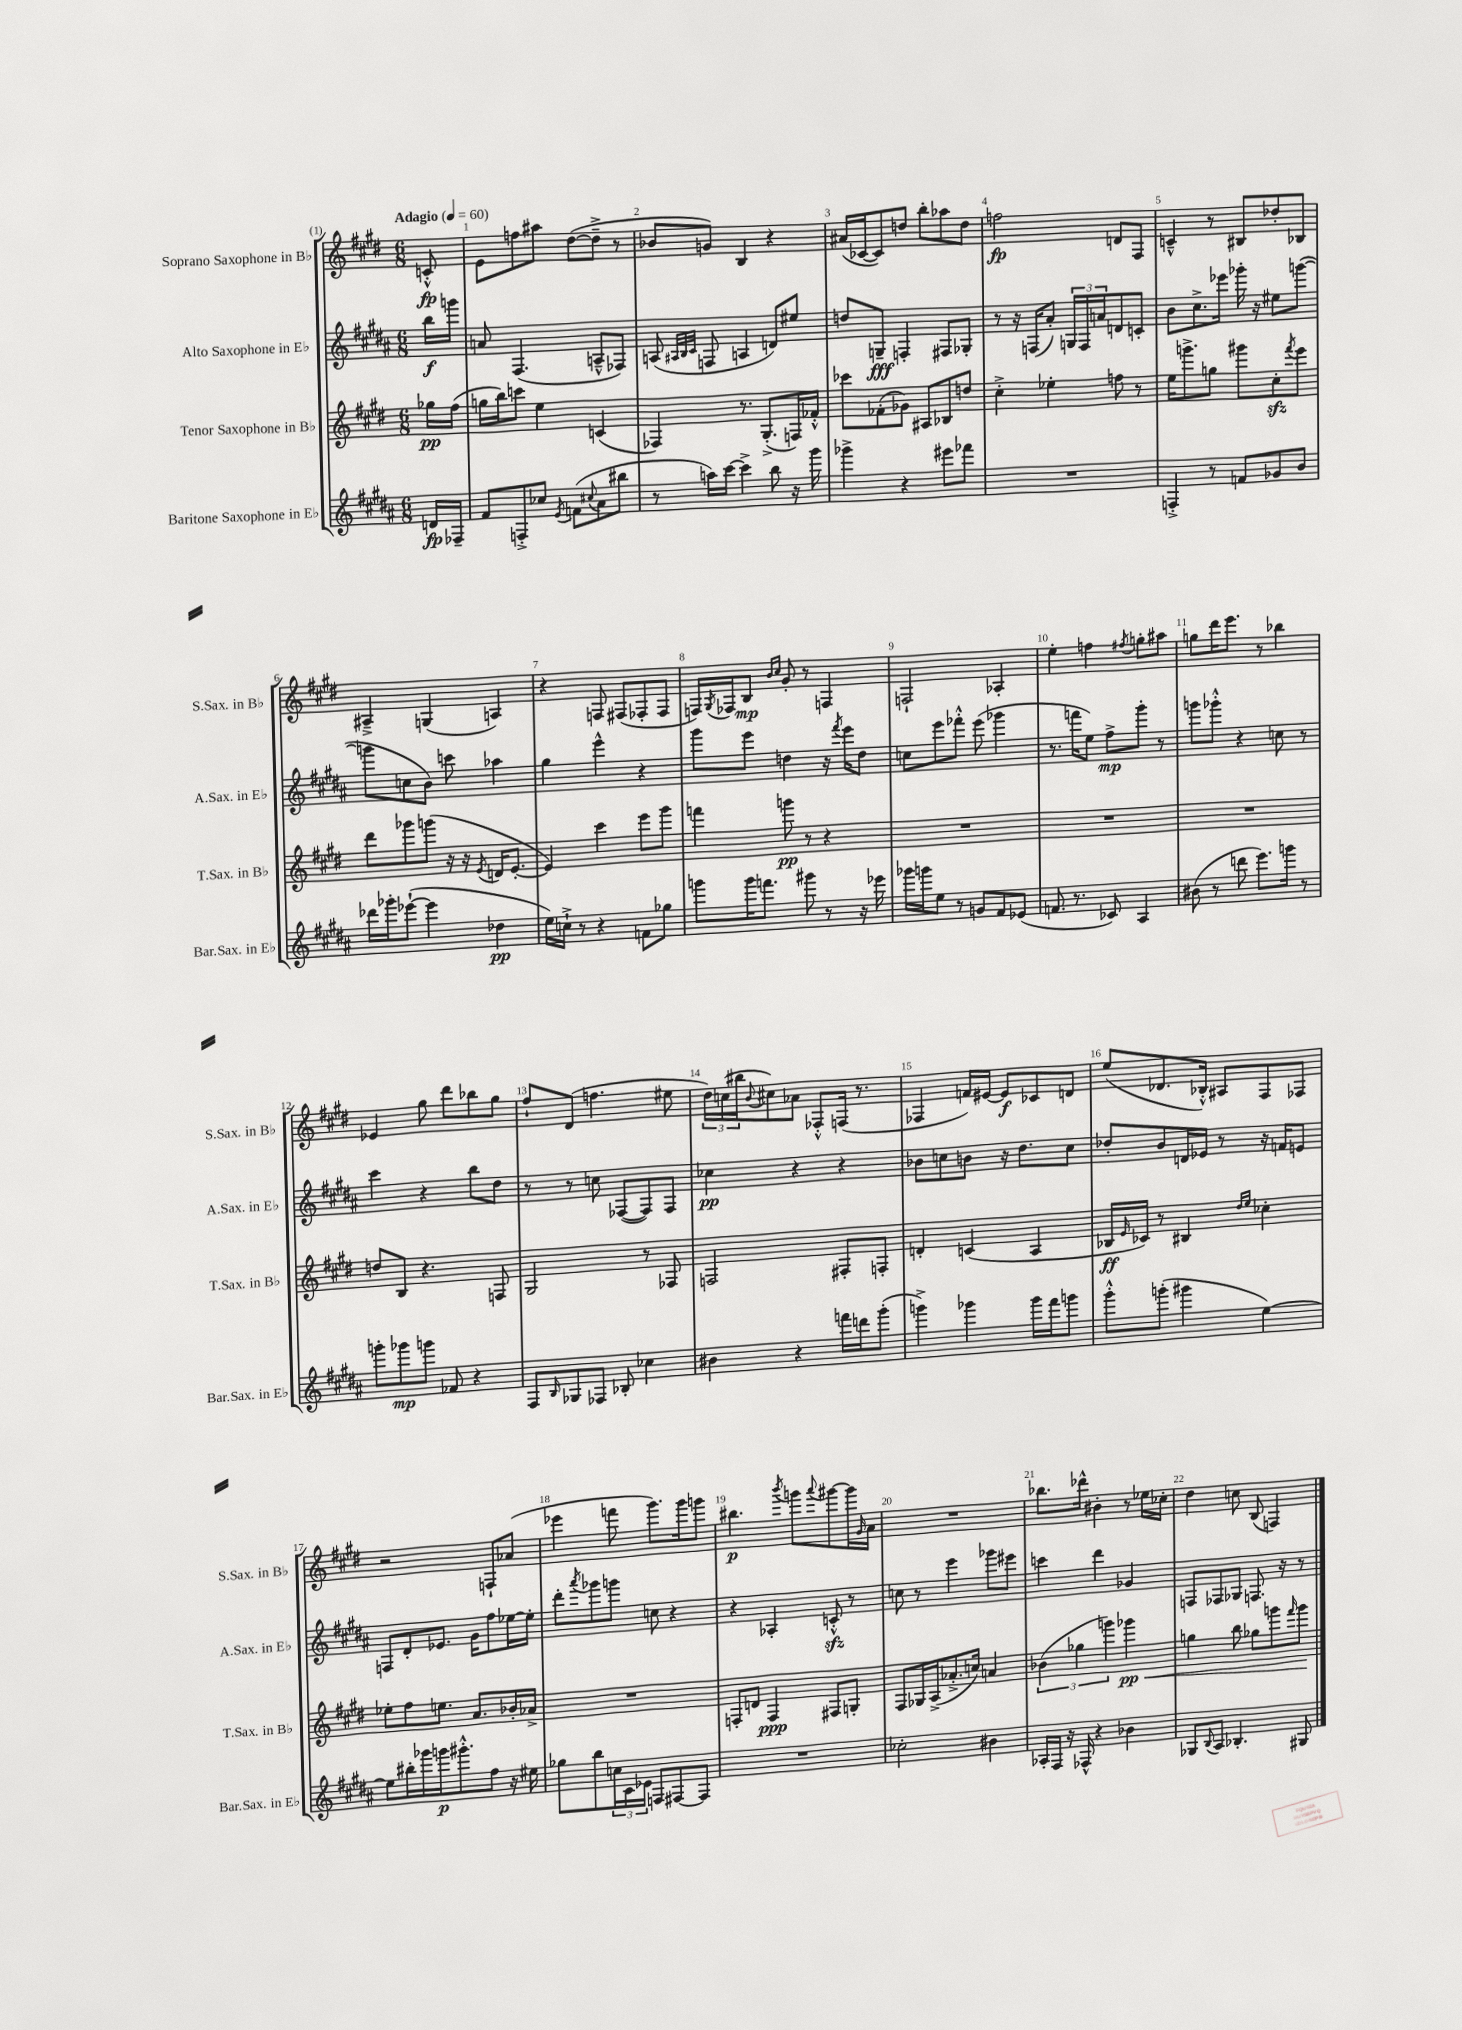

**kern	**kern	**kern	**kern
*staff4	*staff3	*staff2	*staff1
*clefG2	*clefG2	*clefG2	*clefG2
*k[f#c#g#d#a#]	*k[f#c#g#d#]	*k[f#c#g#d#a#]	*k[f#c#g#d#]
*M6/8	*M6/8	*M6/8	*M6/8
*MM60	*MM60	*MM60	*MM60
16d	16gg-	16bb	8c'^^
16F-~	(16ff#	16ggg	.
=	=	=	=
8f#	16gg	8a	8e
.	16bb)	.	.
8F'^	8ccc	(4.F#	8ff
8cc-	4ee	.	8aa#
8qe	.	.	.
(8f	.	.	([8dd#
8qqcc#	.	.	.
8a#	(4c	8A~^^	8dd#~^]
8bb#	.	8F-)	8r
=	=	=	=
8r	4F-)	(8A	8b-
.	.	32qqA#	.
.	.	32qqB	.
.	.	32qqc#	.
16aa)	.	8F	8g)
[16ccc#	.	.	.
4ccc#^]	8.r	4A	4B
.	(8.G#'^	.	.
8bb	.	8d)	4r
16r	16F)	8ee#	.
16ggg#	16f-'^^	.	.
=	=	=	=
4ggg-^	8ccc-	8dd	(16a#
.	.	.	[16c-
.	(8f-'	8G~	8c-])
4r	8g-)	4F'	8dd
.	8A#	.	8bb'
8eee#	8B-	8F#	8aa-
8fff-	8dd	8G-'	8dd
=	=	=	=
2.r	4cc#'^	8r	2ff
.	.	16r	.
.	.	(16F	.
.	4ee-'	8a#')	.
.	.	24G	.
.	.	24F	.
.	.	24a	.
.	8ff	8d	8d
.	8r	8c'	8F#
=	=	=	=
4F'^	16ee	8b	4c~^^
.	8.ggg^	.	.
.	.	8.cc#^	.
8r	8gg	.	8r
.	.	16eee-	.
8f	8ggg#	16ggg-'	8B#
.	.	16r	.
8g-	8cc#'	8ee#	8dd-'
.	8qfff#	.	.
8b	8eee	([8ggg	8B-
=	=	=	=
16ddd-	8ddd#	8ggg]	4A#~^
16ggg-'	.	.	.
([8eee-`	8ggg-	8cc	.
4eee-]	(8ggg	8b)	(4G
.	16r	8ccc	.
.	16r	.	.
.	8qe	.	.
4dd-	16d	4aa-	4A)
.	[8.e'	.	.
=	=	=	=
16ee)	4e])	4gg#	4r
16cc`^	.	.	.
8r	.	.	.
4r	4ccc#	4eee^^	8F
.	.	.	(8F#
8f	8eee	4r	8F-'
8gg-	8ggg#	.	8F-
=	=	=	=
8ggg	4fff	8ggg#	16F)
.	.	.	8qG#
.	.	.	16F-
16ggg	.	8eee	8B
8.fff	.	.	.
.	.	.	16qqb
.	.	.	16qqcc#
.	8ggg	4dd	8g#'
8ggg#	8r	.	8r
8r	4r	16r	4F
.	.	8qfff#	.
.	.	16eee	.
16r	.	8dd	.
16eee-	.	.	.
=	=	=	=
16ggg-	2.r	8cc	2F`
16ggg	.	.	.
8ee	.	8eee	.
8r	.	8fff-'^^	.
8g	.	(8eee	.
8f#	.	4ggg-	4A-'
(8e-	.	.	.
=	=	=	=
8.f	2.r	8.r	4ee'
8.r	.	16fff	.
.	.	8ee)	4ff
8c-)	.	8ff#^	.
.	.	.	8qff#
4A#	.	8ggg#'	8gg'
.	.	8r	8aa#
=	=	=	=
(8b#	2.r	8ggg	8gg
8r	.	8ggg-'^^	16ddd#
.	.	.	8.eee
8ddd	.	4r	.
8.eee)	.	.	8r
.	.	8cc	4bb-
16ggg	.	.	.
8r	.	8r	.
=	=	=	=
8ggg'	8dd	4ccc#	4e-
8ggg-	8B	.	.
8ggg	4.r	4r	8gg#
8f-	.	.	8ddd#
4r	.	8bb	8bb-
.	8F	8dd#	8gg#
=	=	=	=
8F#	2G#	8r	8ff#`
16qqB	.	.	.
8G-	.	8r	(8d#
8F-	.	8cc	4.ff
8B-'	.	([8F-	.
4cc-	8r	8F-])	.
.	8F-	8F-	8ee#
=	=	=	=
4b#	2F	4cc-	24dd#)
.	.	.	(24cc
.	.	.	24bb#
.	.	.	8qqb
.	.	.	8cc#)
4r	.	4r	8a-
.	.	.	8F-'^^
16fff	8F#'	4r	(16F
16ddd	.	.	8.r
(8ggg#'	8F'	.	.
=	=	=	=
4ggg^)	4d'	8b-	4F-
.	.	8cc	.
4ggg-	(4c	8b	16f)
.	.	.	[16e#
.	.	16r	8e#]
.	.	8.dd#	.
16ggg-	4A	.	8c-
16fff#	.	.	.
8ggg	.	8cc	8d
=	=	=	=
8ggg#'^^	16B-	8dd-'	(8ee
.	16qqe	.	.
.	16c-)	.	.
(8ggg'	8r	8b	8.d-
4ggg#	4B#	16d	.
.	.	16e-	16B-'^^)
.	.	8r	8A#
.	16qqdd#	.	.
.	16qqee	.	.
[4ee)	4cc-'	16r	8F#
.	.	16f	.
.	.	8e	8F-
=	=	=	=
8ee]	8ee-'	8F	2r
16bb#'	8ff#	8d#'	.
16ggg-	.	.	.
16ggg	8.ee	8.e-	.
8.ggg#'^^	.	.	.
.	8.a	16g#	.
8ff#	.	8ff#	8F`
16r	16b-'	[16ee-	(8a-
16ee#	16a-^	16ee-']	.
=	=	=	=
8gg-	2.r	8ddd#'	4eee-
.	.	8qaaa#	.
8bb	.	8ggg-	.
24cc	.	8ggg	8fff
24c#	.	.	.
24e-	.	.	.
8F	.	8cc	8.ggg#)
[8F#	.	4r	.
.	.	.	16ggg#
8F#]	.	.	8ggg
=	=	=	=
2.r	8F'	4r	4.bb#
.	8d	.	.
.	4F	4A-'	.
.	.	.	8qbbb
.	.	.	8ggg
.	.	.	8qqaaa
.	8F#	8c'^^	[8ggg#
.	8G'	8r	16ggg#]
.	.	.	16qqg#
.	.	.	16a
=	=	=	=
2cc-'	8F#	8cc	2.r
.	16G-	8r	.
.	(16A^	.	.
.	8.a-'^	4eee	.
.	16cc)	.	.
4b#	4a	8ggg-	.
.	.	8eee#	.
=	=	=	=
16A-'	(6b-	4ccc	8.bb-
16F#	.	.	.
16r	.	.	.
.	6gg-	.	.
16F-^^	.	.	16ddd-^^
4r	.	4ddd#	4b#'
.	6ggg)	.	.
4b-	4ggg-	4g-	8r
.	.	.	16ee-
.	.	.	16cc-'
=	=	=	=
8G-	4gg	8F	4dd#
8qqB	.	.	.
8A#	.	8F-	.
4.B-'	8bb	8G-	8cc
.	8gg-	8.F	(8B
.	8ggg	.	4F)
.	.	16r	.
.	16qqfff#	.	.
8G#	8ggg	8r	.
==	==	==	==
*-	*-	*-	*-
